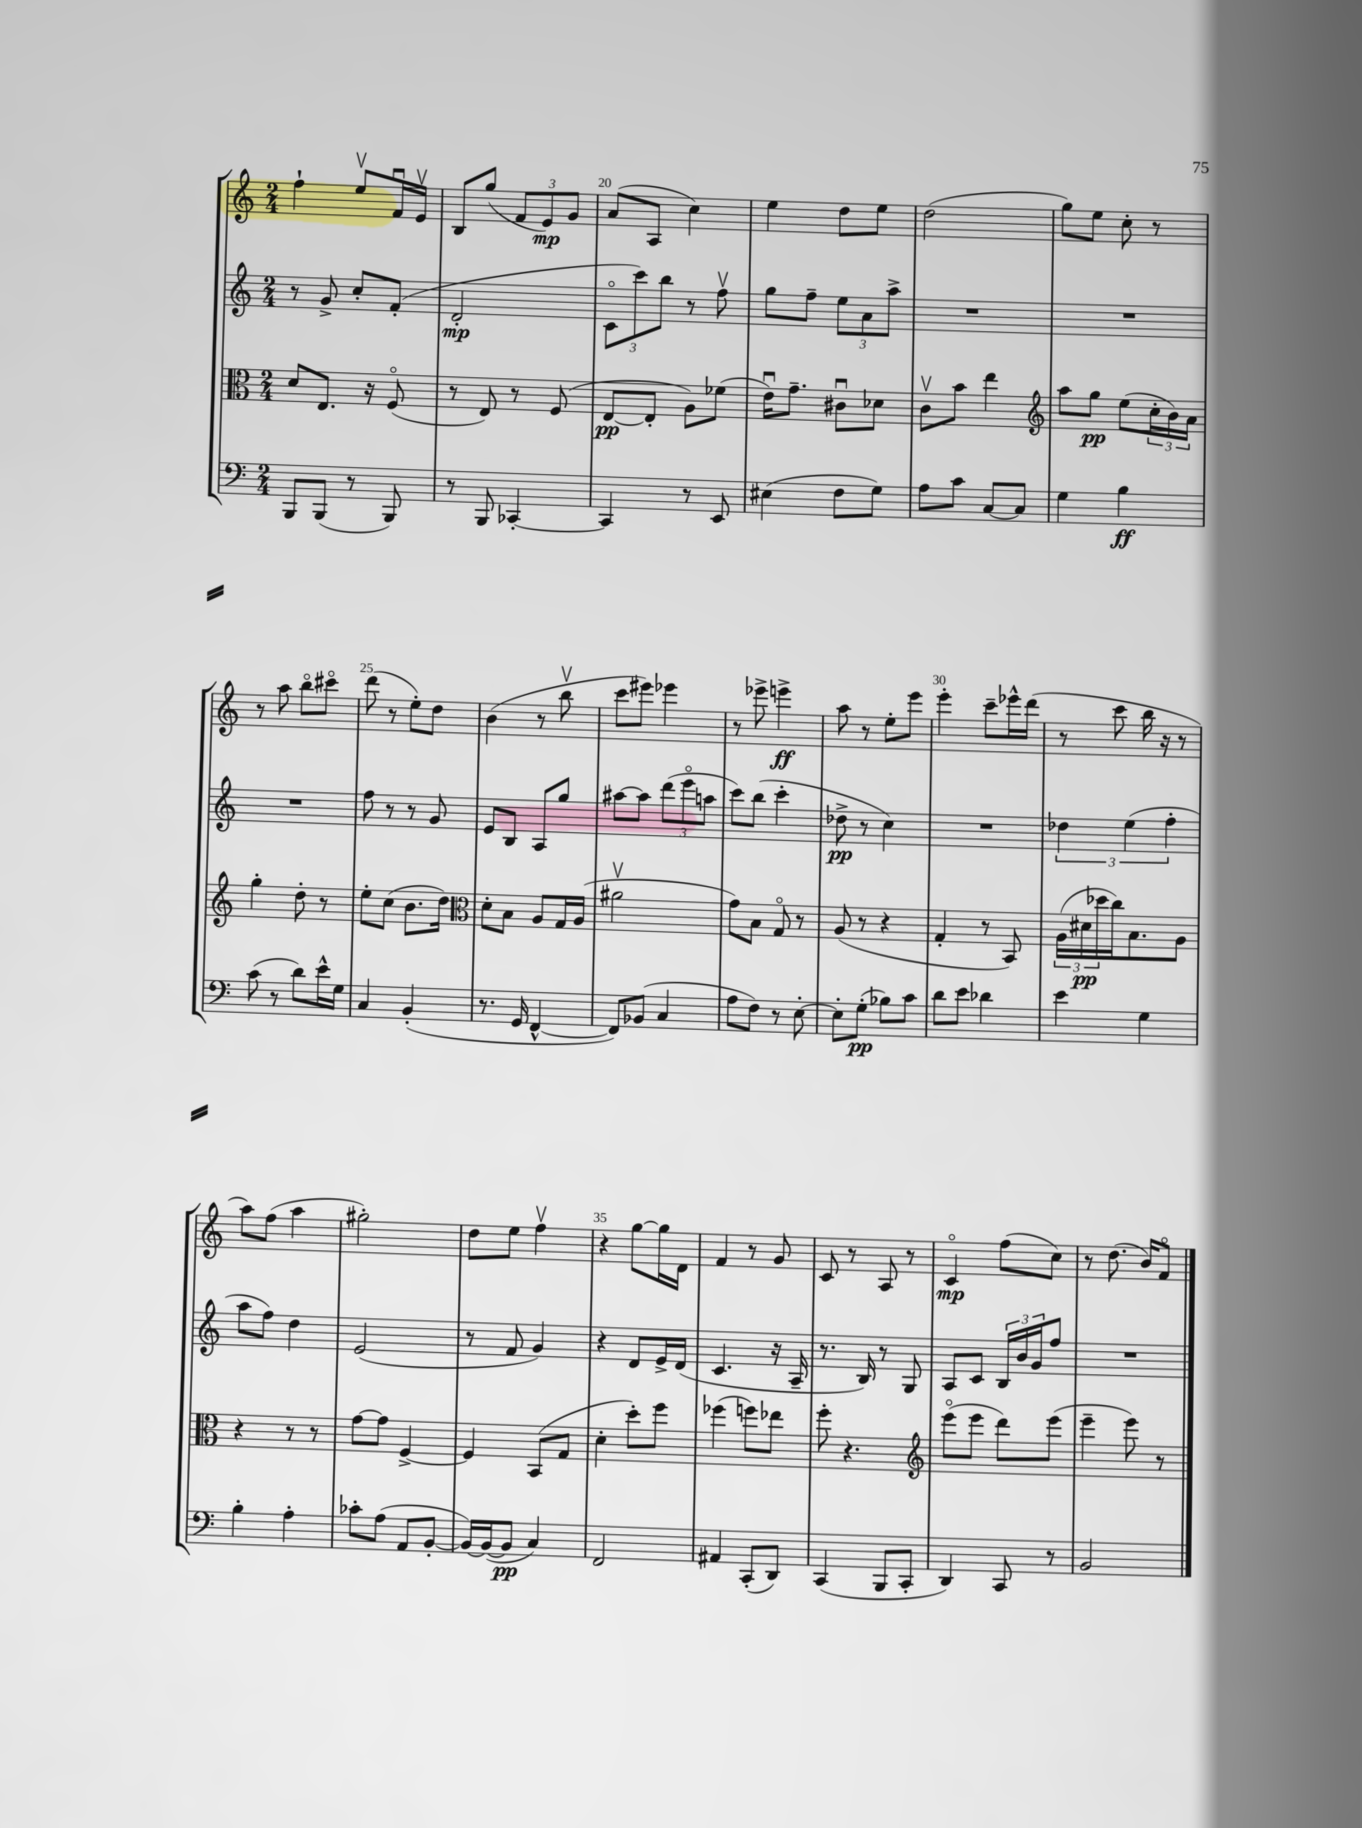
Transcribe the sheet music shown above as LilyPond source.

<<
\new StaffGroup <<
\new Staff = "s0" {
    \clef treble \key c \major \numericTimeSignature \time 2/4
    f''4-! e''8\upbow f'16\downbow e'16\upbow |
    b8 g''8( \tuplet 3/2 { f'8 e'8\mp) g'8 } |
    a'8( a8 c''4) |
    e''4 d''8 e''8 |
    d''2( |
    g''8) e''8 c''8-. r8 |
    r8 a''8 b''8\flageolet cis'''8\flageolet |
    d'''8( r8 e''8-.) d''8 |
    b'4( r8 b''8\upbow |
    c'''8 eis'''8) ees'''4 |
    r8 ees'''8-> e'''4->\ff |
    a''8 r8 e''8-. e'''8 |
    e'''4-. c'''8-- ees'''16-^ d'''16( |
    r8 c'''8 b''16 r16 r8 |
    a''8) f''8( a''4 |
    gis''2-.) |
    d''8 e''8 f''4\upbow |
    r4 g''8~ g''16 d'16 |
    f'4 r8 g'8 |
    c'8 r8 a8 r8 |
    c'4\flageolet\mp f''8( c''8) |
    r8 d''8.( b'16) f'8\flageolet \bar "|." |
}
\new Staff = "s1" {
    \clef treble \key c \major \numericTimeSignature \time 2/4
    r8 g'8-> c''8-. f'8-.( |
    d'2-.\mp |
    \tuplet 3/2 { c'8\flageolet c'''8) b''8 } r8 f''8\upbow |
    g''8 f''8-- \tuplet 3/2 { e''8 a'8 a''8-> } |
    R2 |
    R2 |
    R2 |
    f''8 r8 r8 g'8 |
    e'8 b8 a8 g''8 |
    ais''8~ ais''8 \tuplet 3/2 { d'''8( e'''8\flageolet a''8 } |
    c'''8) b''8( c'''4-. |
    des''8->\pp r8 c''4) |
    R2 |
    \tuplet 3/2 { des''4 e''4( f''4-. } |
    a''8 f''8) d''4 |
    e'2( |
    r8 f'8 g'4) |
    r4 d'8 e'16-> d'16( |
    c'4. r16 a16-- |
    r8. b16) r8 g8 |
    a8 c'8 \tuplet 3/2 { b16 b'16 g'16 } f''8 |
    R2 \bar "|." |
}
\new Staff = "s2" {
    \clef alto \key c \major \numericTimeSignature \time 2/4
    d'8 e8. r16 f8\flageolet( |
    r8 e8) r8 f8( |
    e8~\pp e8-. a8) fes'8( |
    e'16\downbow) g'8.-- cis'8\downbow des'8 |
    c'8\upbow b'8 e''4 |
    \clef treble a''8 g''8\pp e''8( \tuplet 3/2 { c''16-. b'16) a'16 } |
    g''4-. d''8-. r8 |
    e''8-. c''8( b'8. d''16) |
    \clef alto d'8-. b8 a8 g16 a16( |
    ais'2\upbow |
    g'8) b8 g8\flageolet r8 |
    a8( r8 r4 |
    g4-. r8 b,8) |
    \tuplet 3/2 { a16( dis'16\pp des''16 } c''16) b8. a8 |
    r4 r8 r8 |
    g'8~ g'8 f4~-> |
    f4 b,8( g8 |
    d'4-. d''8-.) f''8 |
    fes''4( f''8) ees''8 |
    f''8-. r4. |
    \clef treble e'''8\flageolet( e'''8 d'''8) e'''8( |
    e'''4-- e'''8) r8 \bar "|." |
}
\new Staff = "s3" {
    \clef bass \key c \major \numericTimeSignature \time 2/4
    b,,8 b,,8( r8 b,,8) |
    r8 b,,8 ces,4~-. |
    ces,4 r8 e,8 |
    eis4( f8 g8) |
    a8 c'8 c8~ c8 |
    g4 b4\ff |
    c'8( r8 d'8) e'16-^ g16 |
    c4 b,4-.( |
    r8. g,16 f,4~-^ |
    f,8) bes,8( c4 |
    a8 f8) r8 e8~-. |
    e8-. g8-.\pp( bes8) c'8 |
    d'8 e'8 des'4 |
    e'4 g4 |
    b4-. a4-. |
    ces'8-. a8( a,8 b,8~-. |
    b,16~) b,16~( b,8\pp c4) |
    f,2 |
    ais,4 c,8-.( d,8) |
    c,4( b,,8 c,8-. |
    d,4) c,8 r8 |
    b,2 \bar "|." |
}
>>
>>
\layout { \context { \Score currentBarNumber = #18 \override BarNumber.break-visibility = ##(#f #t #t) barNumberVisibility = #(every-nth-bar-number-visible 5) } }
